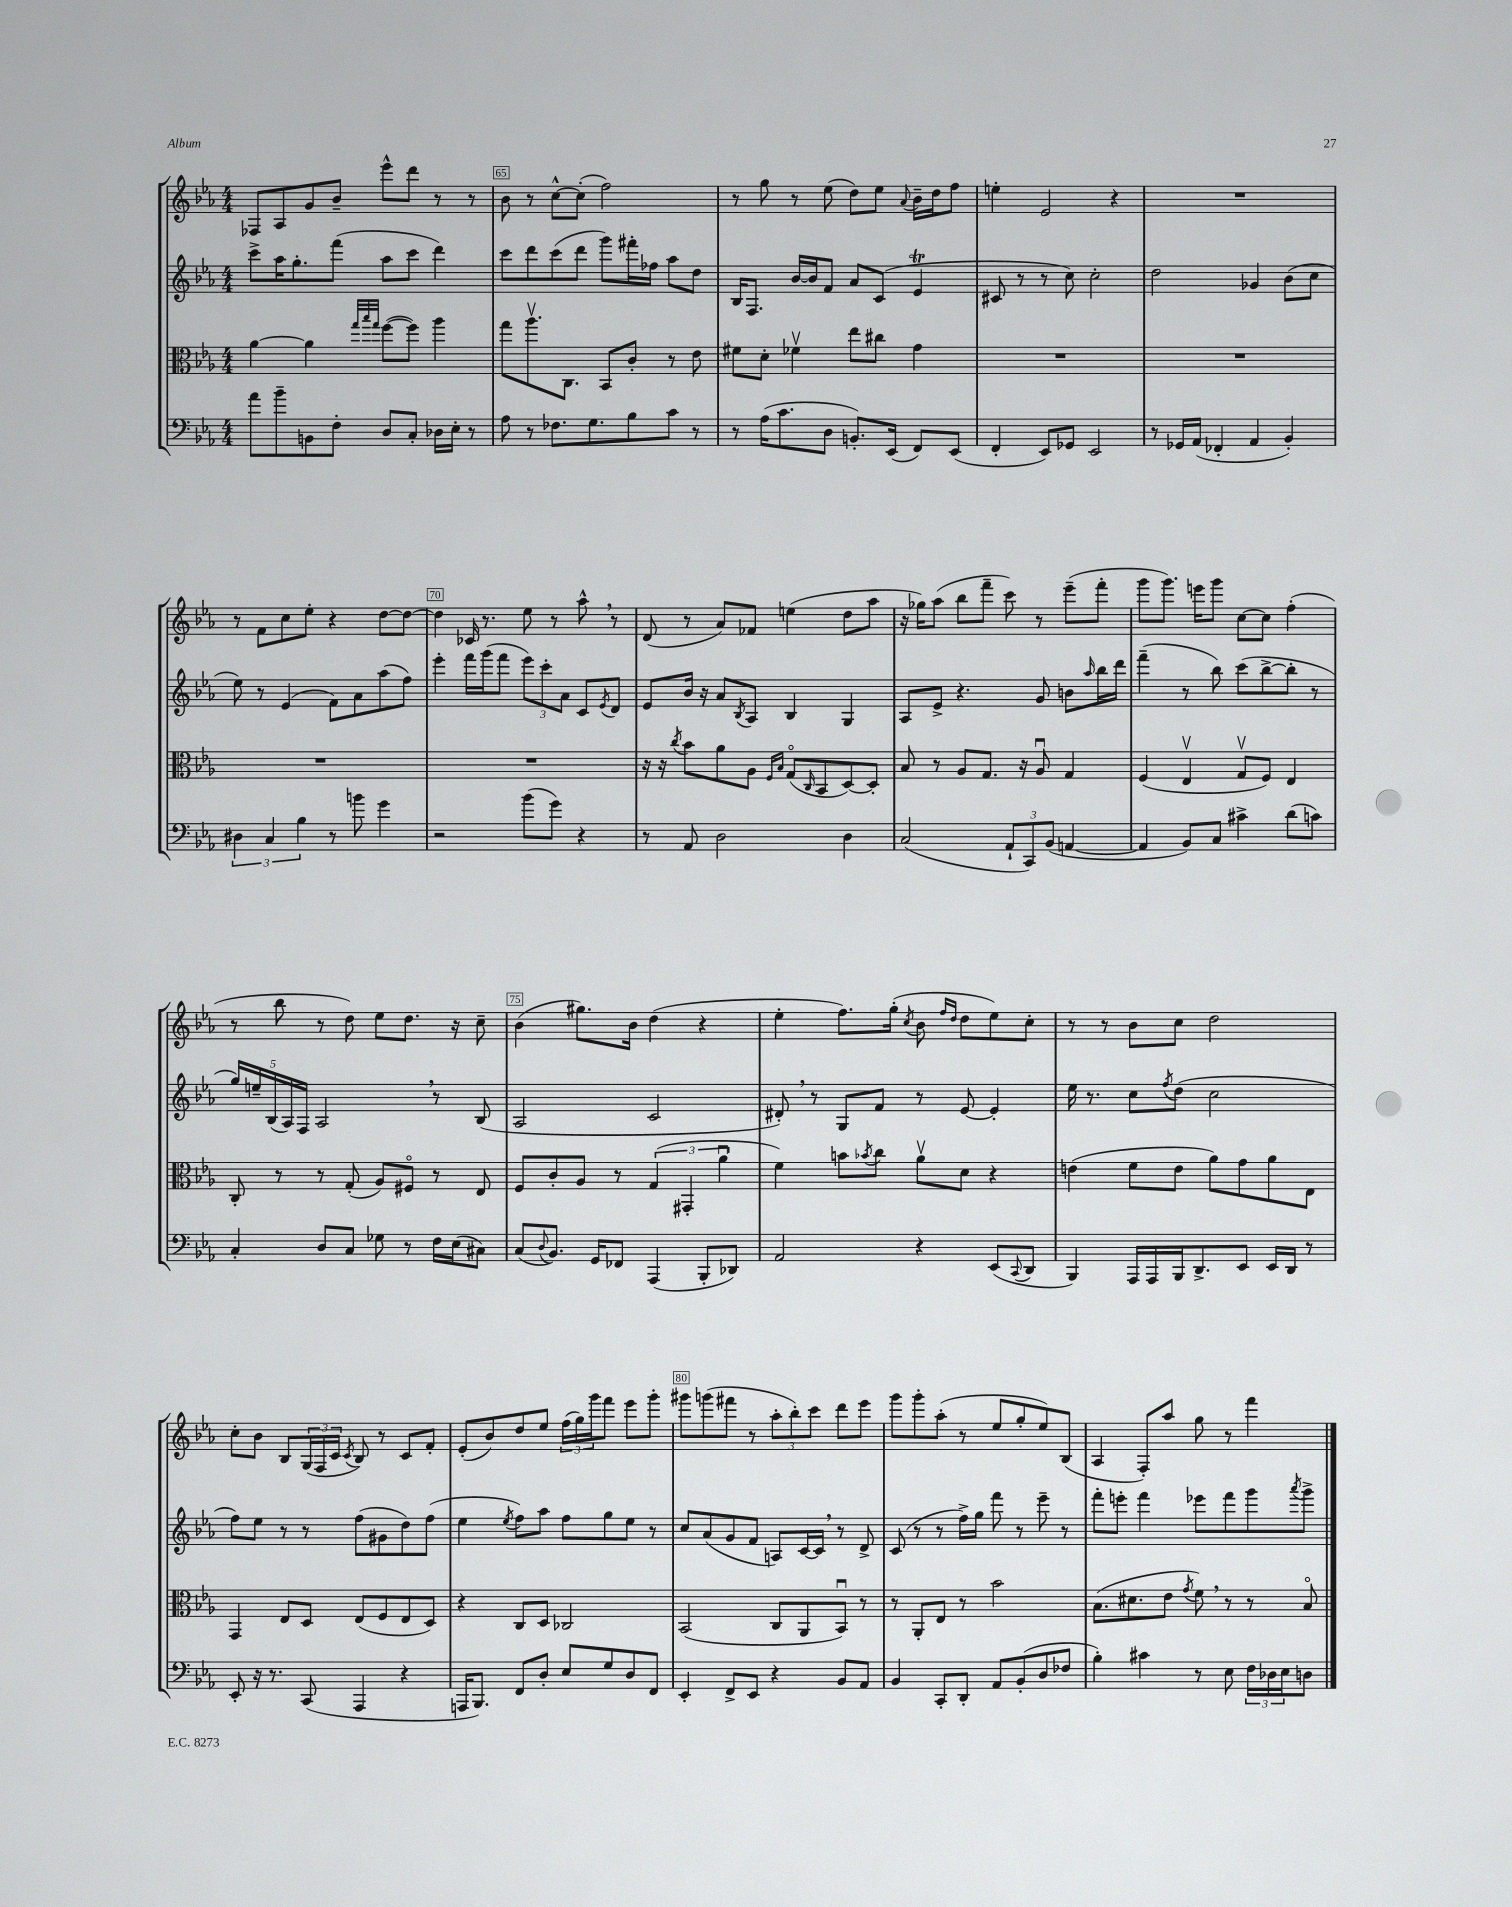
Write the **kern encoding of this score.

**kern	**kern	**kern	**kern
*staff4	*staff3	*staff2	*staff1
*clefF4	*clefC3	*clefG2	*clefG2
*k[b-e-a-]	*k[b-e-a-]	*k[b-e-a-]	*k[b-e-a-]
*M4/4	*M4/4	*M4/4	*M4/4
8a-\L	[4a-\	8ccc^\L	8F-/L
8b-~\	.	16aa-\K	8A-/
.	.	8.gg'\	.
8BB\	4a-\]	.	8g/
8F'\J	.	(8fff\J	8b-~/J
.	32qqgg/LLL	.	.
.	32qqbb-/	.	.
.	32qqgg/JJJ	.	.
8D/L	([8ff\L	8aa-\L	8eee-^^\L
8C'/J	8ff\]J)	8ccc\J	8ddd\J
16D-\LL	4aa-\	4ddd\)	8r
16E-'\JJ	.	.	.
8r	.	.	8r
=	=	=	=
8A-\	8gg\L	8ccc\L	8b-\
8r	8.aa-v\	8ddd\	8r
8.F-\L	.	(8ccc\	[8cc^^\L
.	8.C\J	.	.
.	.	8ddd\J	(8cc'\]J
8.G\	.	.	.
.	8BB-/L	8ggg\L)	2ff\)
8B-\	8c'/J	16fff#'\L	.
.	.	16ff-\JJ	.
8c\J	8r	8aa-\L	.
8r	8e-\	8dd\J	.
=	=	=	=
8r	8f#\L	16B-/LK	8r
.	.	8.F/J	.
(16A-\LK	8d'\J	.	8gg\
8.c\	.	.	.
.	4f-v\	[16b-/LL	8r
.	.	16b-/]J	.
8D\J	.	8f/J	(8ee-\
8.BB'/L)	8ee-\L	8a-/L	8dd\L)
.	8cc#\J	(8c/J	8ee-\J
(16EE-/Jk	.	.	.
.	.	.	8qqa-/
8FF/L)	4g\	4e-/	16b-~\LL
.	.	.	16dd\J
(8EE-/J	.	.	8ff\J
=	=	=	=
4FF'/	1r	8c#/	4ee'\
.	.	8r	.
8EE-/L)	.	8r	2e-/
8GG-/J	.	8cc\)	.
2EE-/	.	2cc'\	.
.	.	.	4r
=	=	=	=
8r	1r	2dd\	1r
16GG-/LL	.	.	.
(16AA-/JJ	.	.	.
4FF-'/	.	.	.
4AA-/	.	4g-/	.
4BB-'/)	.	(8b-\L	.
.	.	8cc\J	.
=	=	=	=
6D#\	1r	8ee-\)	8r
.	.	8r	8f\L
6C/	.	.	.
.	.	(4e-/	8cc\
6B-\	.	.	.
.	.	.	8ee-'\J
8r	.	8f\L)	4r
8b\	.	8a-\	.
4g\	.	(8aa-\	[8dd\L
.	.	8ff\J)	8dd\_J
=	=	=	=
2r	1r	4eee-'\	4dd\]
.	.	16fff\LL	16c-/
.	.	(16ggg\J	8.r
.	.	8fff\J	.
(8b-\L	.	12eee-\L)	8ee-\
.	.	12ccc'\	.
8g\J)	.	.	8r
.	.	12a-\J	.
4r	.	8c/L	8aa-^^\
.	.	8qe-/	.
.	.	8d/J	8r
=	=	=	=
8r	16r	8e-/L	(8d/
.	16r	.	.
.	8qcc/	.	.
8AA-/	8b-\L	16b-/Jk	8r
.	.	16r	.
2D\	8a-\	8a-/L	8a-/L)
.	.	8qB-/	.
.	8A-\J	8A-/J	8f-/J
.	16qqF/LL	.	.
.	16qqB-/JJ	.	.
.	(8Go/L	4B-/	(4ee\
.	16qqC/	.	.
.	8BB-/	.	.
4D\	[8D/)	4G/	8dd\L
.	8D'/]J	.	8aa-\J
=	=	=	=
(2C/	8B-/	8A-/L	16r
.	.	.	16gg-\LK)
.	8r	8e-^/J	(8aa-\J
.	8A-/L	4.r	8bb-\L
.	8.G/J	.	8fff~\J
12AA-`/L	.	.	8ccc\)
.	16r	.	.
12CC/)	.	.	.
.	8A-u/	8g/	8r
(12BB-/J	.	.	.
[4AA/	4G/	8b\L	(8eee-~\L
.	.	16qqaa-/	.
.	.	16bb-\L	8fff'\J
.	.	16ddd\JJ	.
=	=	=	=
4AA/]	(4F/	(4fff~\	8ggg\L
.	.	.	8.ggg\J)
8BB-/L)	4E-v/	8r	.
.	.	.	16eee\LK
8C/J	.	8bb-\)	8ggg\J
4c#^\	8Gv/L	(8ccc\L	[8cc\L
.	8F/J)	[8bb-^\	8cc\]J
(8d\L	4E-/	8bb-'\]J	(4ff'\
8c\J)	.	8r	.
=	=	=	=
4C'/	8C'/	20gg/LL)	8r
.	.	20ee~/	.
.	.	(20B-/	.
.	8r	.	8bb-\
.	.	20A-/)	.
.	.	20F/JJ	.
8D/L	8r	2A-/	8r
8C/J	(8G'/	.	8dd\)
8G-\	8A-/L)	.	8ee-\L
8r	8F#o/J	.	8.dd\J
16F\LL	8r	8r	.
(16E-\J	.	.	16r
8C#\J)	8E-/	(8B-/	8cc~\
=	=	=	=
(8C/L	8F/L	2A-/	(4b-\
8qqD/	.	.	.
8.BB-/J)	8c'/	.	.
.	8A-/J	.	8.gg#\L)
16GG/LK	.	.	.
8FF-/J	8r	.	.
.	.	.	16b-\Jk
(4AAA-/	(6G/	2c/	(4dd\
.	6GG#'/	.	.
8BBB-'/L	.	.	4r
.	6a-u\	.	.
8DD-/J)	.	.	.
=	=	=	=
2AA-/	4f\)	8d#'/)	4ee-'\
.	.	8r	.
.	8b\L	8G/L	8.ff\L)
.	8qb-/	.	.
.	8cc\J	8f/J	.
.	.	.	(16gg'\Jk
.	.	.	8qcc/
4r	8a-v\L	8r	8b-\
.	.	.	16qqff/LL
.	.	.	16qqdd/JJ
.	8d\J	[8e-/	8dd\L
(8EE-/L	4r	4e-'/]	8ee-\)
8qqCC/	.	.	.
8DD/J	.	.	8cc'\J
=	=	=	=
4BBB-/)	(4e\	16ee-\	8r
.	.	8.r	.
.	.	.	8r
16AAA-/LL	8f\L	8cc\L	8b-\L
16AAA-/	.	.	.
.	.	8qff/	.
16BBB-/J	8e\J	(8dd\J	8cc\J
8.DD^/	.	.	.
.	8a-\L)	2cc\	2dd\
8EE-/J	8g\	.	.
16EE-/LL	8a-\	.	.
16DD/JJ	.	.	.
8r	8E-\J	.	.
=	=	=	=
8EE-'/	4GG/	8ff\L)	8cc'\L
16r	.	8ee-\J	8b-\J
8.r	.	.	.
.	8E-/L	8r	8B-/L
(8CC/	8D/J	8r	(24G/L
.	.	.	24F/
.	.	.	24c/JJ
.	.	.	8qc/
4AAA-/	(8E-/L	(8ff\L	8B-/)
.	8F/	8g#\	8r
4r	8E-/	8dd\)	8c/L
.	8D/J)	(8ff\J	8f'/J
=	=	=	=
16AAA/LK	4r	4ee-\	(8e-'/L
8.BBB-/J)	.	.	.
.	.	.	8b-/)
.	.	8qee-/	.
8FF/L	8C/L	8ff\L)	8dd/
8D'/J	8D/J	8aa-\J	8ee-/J
8E-/L	2C-/	8ff\L	(24ff\LL
.	.	.	24gg\)
.	.	.	24ggg\J
8G/	.	8gg\	8fff\J
8D/	.	8ee-\J	8eee-\L
8FF/J	.	8r	8ggg'\J
=	=	=	=
4EE-'/	(2BB-/	8cc/L	8ggg#\L
.	.	(8a-/	(8ggg\
8FF^/L	.	8g/	8fff#\J
8EE-/J	.	8f/J	8r
4r	8C/L	8A/L)	12aa-'\L
.	.	.	12bb-'\)
.	8AA-/	[16c/L	.
.	.	.	12ccc\J
.	.	16c/]JJ	.
8BB-/L	8BB-u/J)	8r	8ddd\L
8AA-/J	8r	8d^/	8eee-\J
=	=	=	=
4BB-/	8r	(8c/	8ggg\L
.	8AA-'/L	8r	8ggg'\
8CC'/L	8E-/J	8r	(8aa-'\J
8DD'/J	8r	16ff^\LL)	8r
.	.	16gg\JJ	.
8AA-/L	2b-\	8fff\	8ee-/L
(8BB-'/	.	8r	8gg'/
8D/	.	8eee-~\	8ee-/)
8F-/J	.	8r	(8B-/J
=	=	=	=
4B-'\)	(8.B-\L	8fff'\L	4A-/
.	.	8eee'\J	.
.	8.d#\	.	.
4c#\	.	4fff\	8F'/L)
.	8e-\J	.	8aa-/J
.	8qg/	.	.
8r	8f\)	8eee-\L	8gg\
8E-\	8r	8fff\	8r
24F\LL	8r	8ggg\	4fff\
24D-\	.	.	.
24E-\J	.	.	.
.	.	8qaaa-/	.
8D\J	8B-o/	8ggg^\J	.
==	==	==	==
*-	*-	*-	*-
